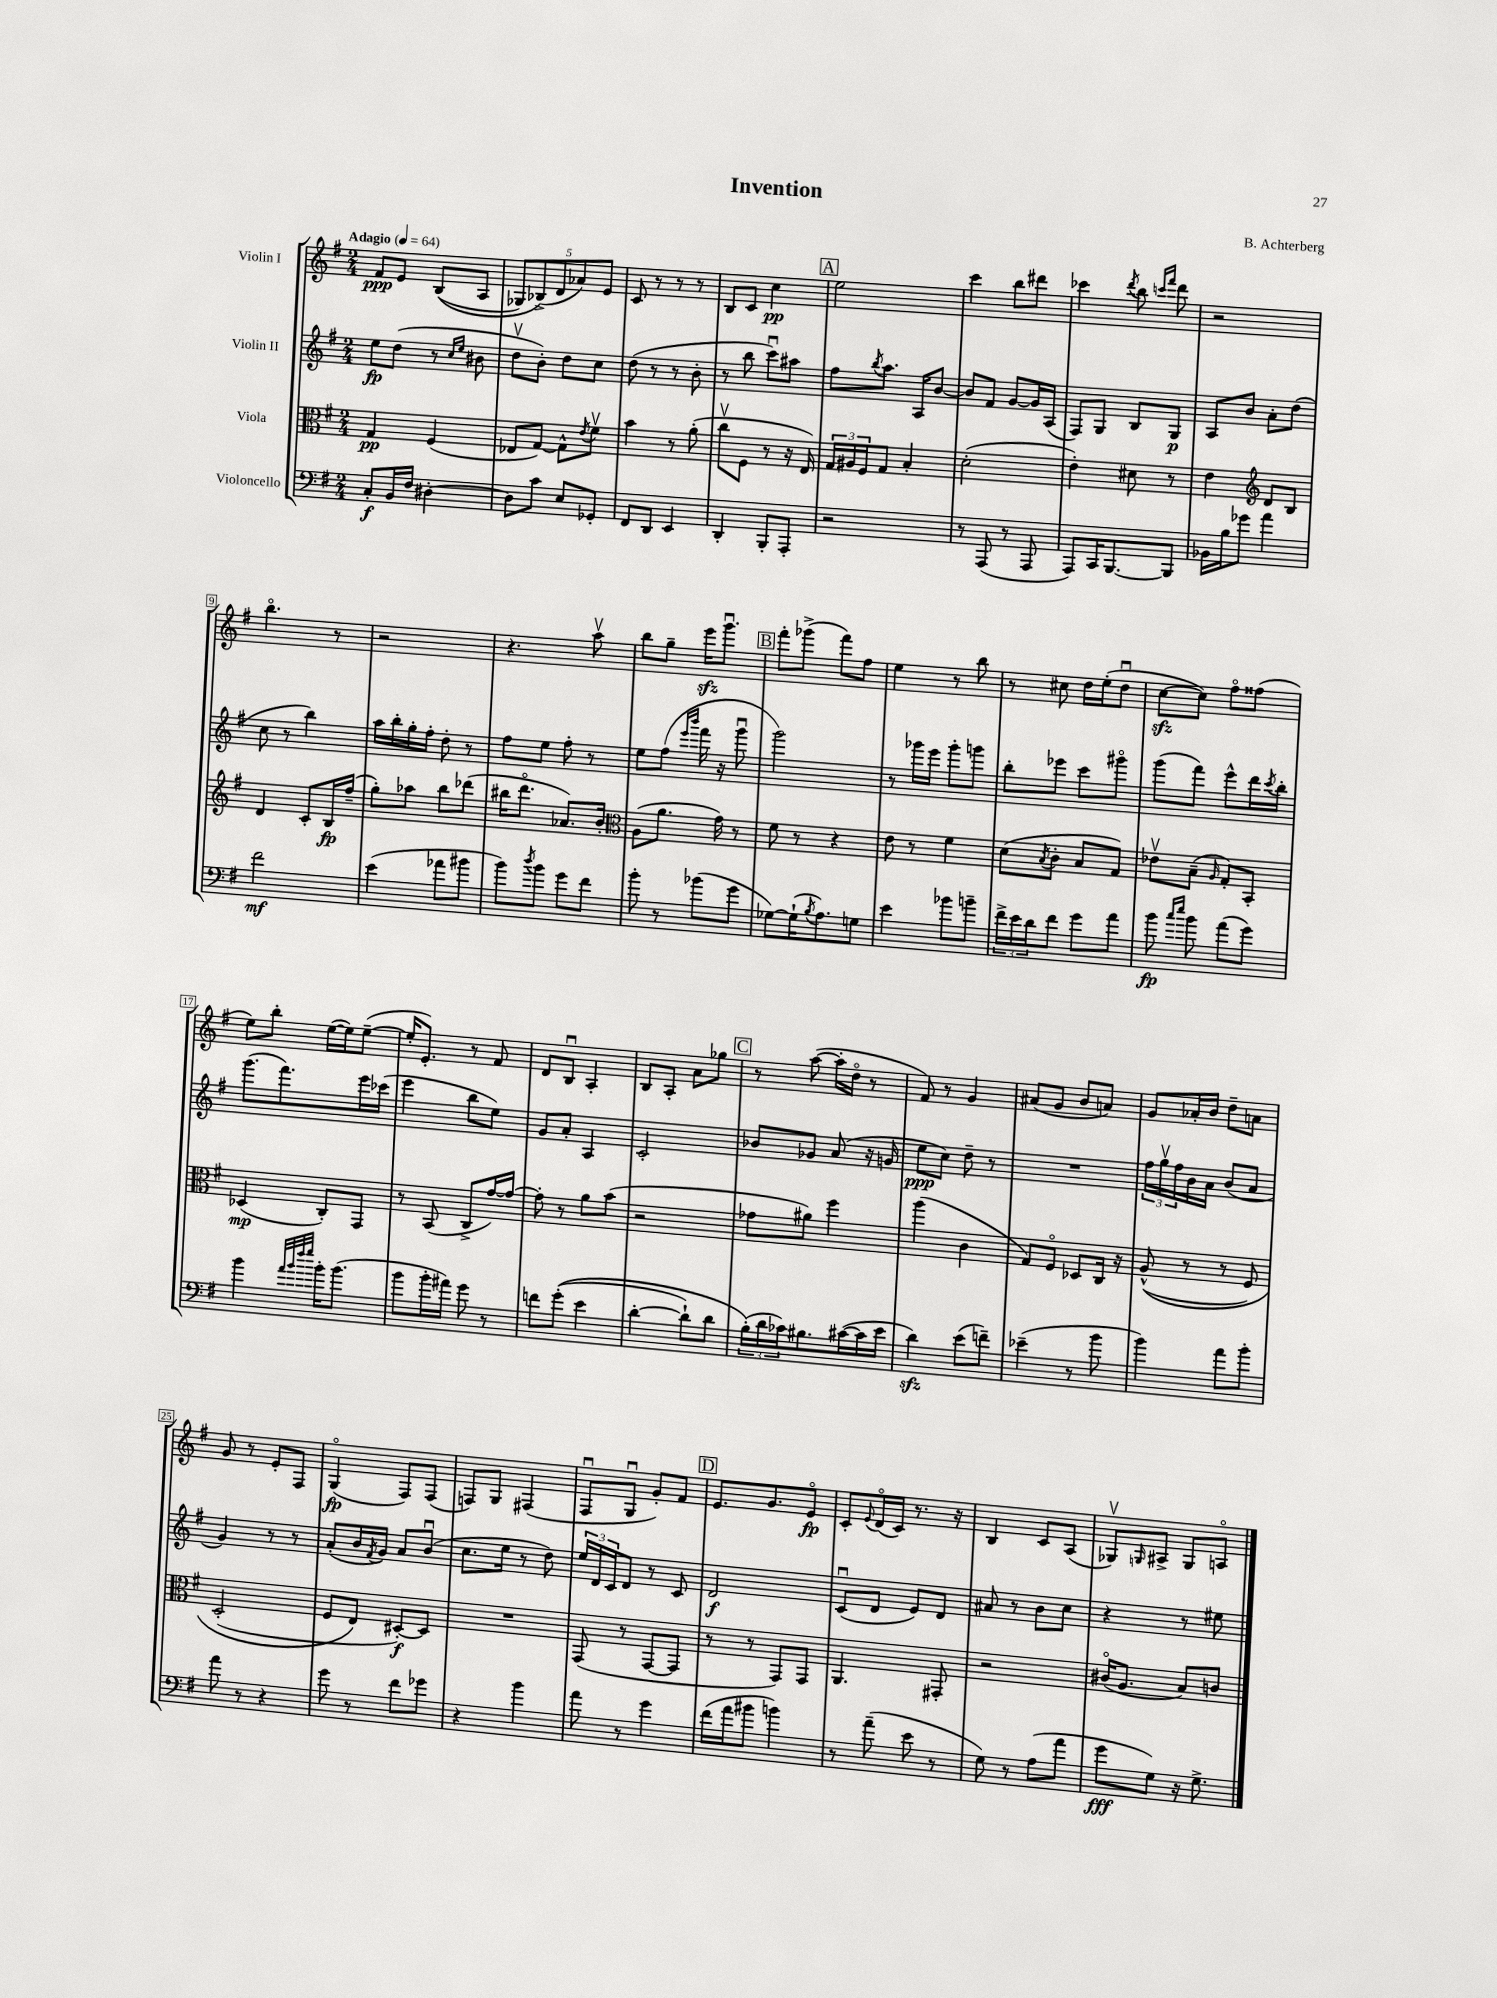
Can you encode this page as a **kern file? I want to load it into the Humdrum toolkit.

**kern	**kern	**kern	**kern
*staff4	*staff3	*staff2	*staff1
*clefF4	*clefC3	*clefG2	*clefG2
*k[f#]	*k[f#]	*k[f#]	*k[f#]
*M2/4	*M2/4	*M2/4	*M2/4
*MM64	*MM64	*MM64	*MM64
8C'	4G	8ee	8f#
16BB	.	(8dd	8e
16F#	.	.	.
[4D#'	(4F#	8r	&((8B
.	.	16qqcc	.
.	.	16qqee	.
.	.	8b#	8A
=	=	=	=
8D#]	8E-	8ddv	10G-)
.	.	.	(10B-^&)
8c	[8G)	8b')	.
.	.	.	10d
8E	8G^^]	8dd	.
.	.	.	10a-)
.	8qe	.	.
8GG-'	8f#v	8cc	.
.	.	.	10e
=	=	=	=
8FF#	4b	(8dd	8c
8DD	.	8r	8r
4EE	8r	8r	8r
.	(8a'	8b'	8r
=	=	=	=
4DD'	8ccv	8r	8B
.	8F#	8bb	8c
8BBB'	8r	8cccu)	4cc
8AAA'	16r	8aa#	.
.	16E)	.	.
=	=	=	=
2r	24G	8ff#	2ee
.	24A#	.	.
.	24F#	.	.
.	.	8qbb	.
.	8G	8.aa	.
.	4B'	.	.
.	.	16A	.
.	.	[8b	.
=	=	=	=
8r	(2d'	8b]	4ccc
(8AAA	.	8f#	.
8r	.	[8g	8bb
8AAA	.	16g]	8ddd#
.	.	(16A	.
=	=	=	=
8AAA)	4e')	8F#)	4ccc-
16CC	.	8G	.
[8.BBB	.	.	.
.	.	.	8qddd
.	8d#	8B	8bb
.	.	.	16qqccc
.	.	.	16qqfff#
8BBB]	8r	8G	8ddd
=	=	=	=
16BB-	4e	8A	2r
16B	.	.	.
8g-	.	8b	.
*	*clefG2	*	*
4a	8d	8a'	.
.	8B	(8dd	.
=	=	=	=
2f#	4d	8cc	4.bbo
.	.	8r	.
.	8c'	4bb)	.
.	16B	.	8r
.	(16ff#~	.	.
=	=	=	=
(4e	8gg')	16aa	2r
.	.	16bb'	.
.	8aa-	16gg'	.
.	.	16ff#'	.
8a-	8bb	8dd'	.
8b#	(8ddd-	8r	.
=	=	=	=
8b)	16bb#	8ff#	4.r
.	8.dddo	.	.
8qdd	.	.	.
8b	.	8ee	.
8g	8.a-)	8ff#'	.
8f#	.	8r	8aav
.	16b'	.	.
=	=	=	=
*	*clefC3	*	*
8b'	(8A	8ee	8bb
8r	8.a	(8ff#	8gg~
.	.	16qqeee	.
.	.	16qqbbb	.
(8b-	.	16fff#	16eee
.	16g)	16r	8.gggu
8g	8r	8gggu	.
=	=	=	=
[8G-)	8f#	2ggg)	8fff#'
(16G-`]	8r	.	(8ggg-^
8qB	.	.	.
8.A)	.	.	.
.	4r	.	8fff#)
8G	.	.	8ff#
=	=	=	=
4e	8e	8r	4ee
.	8r	16ggg-	.
.	.	16eee	.
8b-	4f#	8ggg-'	8r
8b~	.	8ggg	8bb
=	=	=	=
24f#^	(8d	8bb'	8r
24e	.	.	.
24d	.	.	.
.	8qB	.	.
8f#	8c'	8eee-	8cc#
8g	8B	8ccc	16dd
.	.	.	(16ee'
8a	8G)	8ggg#o	8ddu
=	=	=	=
8b	8e-v	(8ggg	[8cc
16qqcc	.	.	.
16qqee	.	.	.
8b	(8B~	8fff#)	8cc])
.	16qqA	.	.
(8a	8G')	8eee^^	8ff#o
8g)	8BB'	16ddd	(8ff##
.	.	8qccc	.
.	.	16bb'	.
=	=	=	=
4b	(4D-	(8.ggg	8ee)
.	.	.	8bb'
.	.	8.fff#)	.
32qqa	.	.	.
32qqb	.	.	.
32qqff#	.	.	.
32qqgg	.	.	.
16b'	8C')	.	([16ee
(8.b	.	.	16ee])
.	8GG	16eee	([8ee~
.	.	(16ccc-	.
=	=	=	=
8b	8r	4eee	16ee']
.	.	.	8.e')
16b'	(8BB	.	.
16a#)	.	.	.
8g	8C^	8bb	8r
8r	[16g)	8ee)	8f#
.	16g_	.	.
=	=	=	=
8f	8g']	8g	8d
&((8g'	8r	8a'	8Bu
4e	8a	4A	4A'
.	(8b	.	.
=	=	=	=
[4d'	2r	2c'	8B
.	.	.	8A'
8d`])	.	.	8a
8d	.	.	8gg-
=	=	=	=
(24B'&)	8g-	8b-	8r
24d	.	.	.
24c-)	.	.	.
8.B#	8a#)	8g-	([8aa
.	4ff#	(8a	16aa']
([16c#	.	.	16ddo
16c#]	.	16r	8r
16e	.	16g	.
=	=	=	=
4d)	(4aa	8ee	8f#)
.	.	8cc)	8r
(8e	4c	8dd~	4g
8f~)	.	8r	.
=	=	=	=
(4e-~	8G)	2r	(8a#
.	8F#o	.	8g
8r	8D-	.	8b
8b	16C	.	8a)
.	16r	.	.
=	=	=	=
4b)	&((8A^^	24ff#	8g
.	.	24ggv	.
.	.	24ff#	.
.	8r	16b	16a-'
.	.	16a	16b
8a	8r	(8b	8dd~
8b'	8F#)	8a	8a
=	=	=	=
8a	(2D'	4g)	8g
8r	.	.	8r
4r	.	8r	8e'
.	.	8r	8F#
=	=	=	=
8g	8F#	(8a'	(4Go
8r	8E&)	16b	.
.	.	8qf#	.
.	.	16g)	.
8f#	[8D#')	8a	8F#)
8g-	8D#]	(8bu	(8F#
=	=	=	=
4r	2r	8.cc	8F)
.	.	.	8G
.	.	16ee	.
4b	.	8r	(4F#
.	.	8dd)	.
=	=	=	=
8a	(8GG	24ee	8F#u
.	.	24d	.
.	.	24c	.
8r	8r	8d	8Gu
4g	[8GG	8r	8g')
.	8GG]	8c	8f#
=	=	=	=
(16f#	8r	2d	8.e
16a	.	.	.
8b#	8r	.	.
.	.	.	8.g
4b)	8GG)	.	.
.	8GG	.	8eo
=	=	=	=
8r	4.AA	(8cu	8c'
.	.	.	8qqe
(8a~	.	8d	(16do
.	.	.	16c)
8e	.	8e)	8.r
8r	8GG#'	8d	.
.	.	.	16r
=	=	=	=
8G)	2r	8a#	4B
8r	.	8r	.
(8A	.	8b	8c
8a	.	8cc	(8A
=	=	=	=
8g	(16c#o	4r	8G-v)
.	8.A	.	.
.	.	.	16qqG
8G)	.	.	8A#^
16r	8B)	8r	8G
8.G^	.	.	.
.	8c	8ee#	8Ao
==	==	==	==
*-	*-	*-	*-
